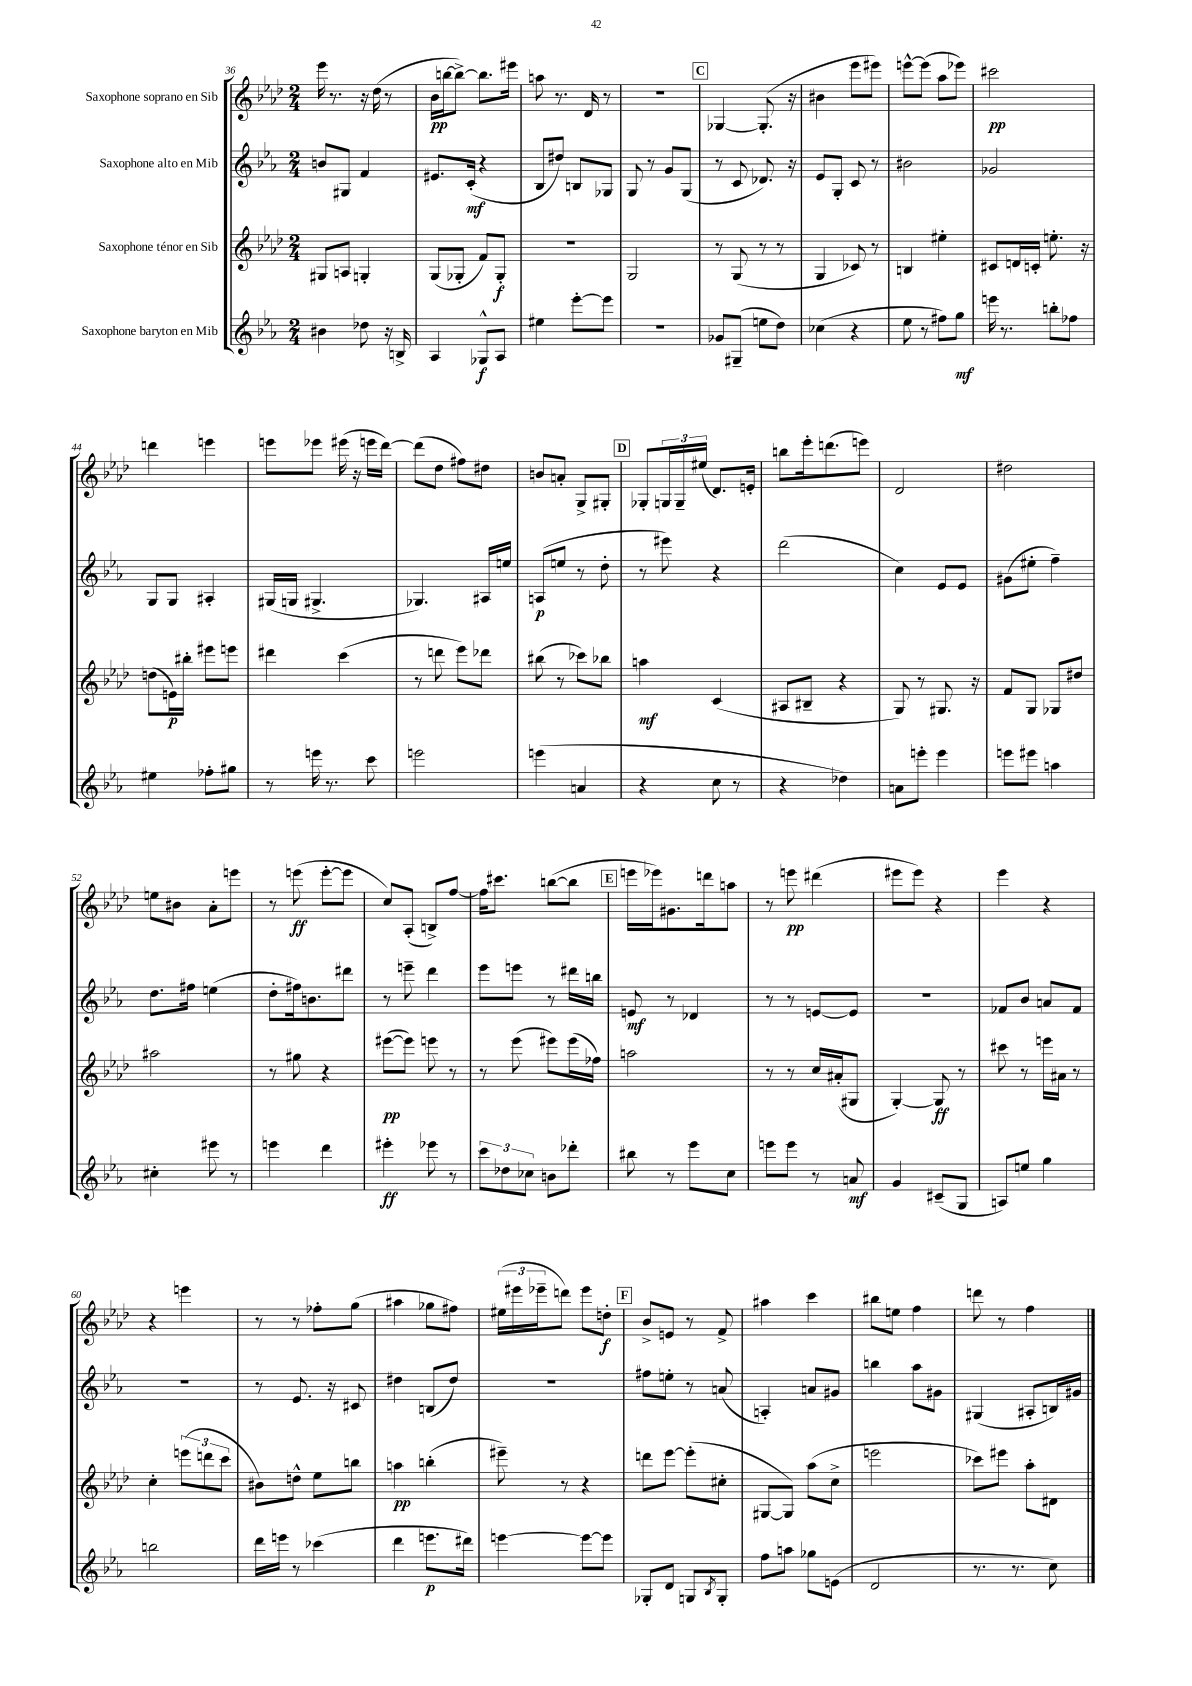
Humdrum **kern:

**kern	**kern	**kern	**kern
*staff4	*staff3	*staff2	*staff1
*clefG2	*clefG2	*clefG2	*clefG2
*k[b-e-a-]	*k[b-e-a-d-]	*k[b-e-a-]	*k[b-e-a-d-]
*M2/4	*M2/4	*M2/4	*M2/4
4b#\	8G#/L	8b/L	16eee-\
.	.	.	8.r
.	8A/J	8G#/J	.
8dd-\	4G'/	4f/	16r
.	.	.	(16dd-\
16r	.	.	8r
16B^/	.	.	.
=	=	=	=
4A-/	(8G/L	8.e#/L	16b-\LL
.	.	.	[16bb\J
.	8G-'/J	.	8bb^\_J)
.	.	(16c'/Jk	.
8G-^^/L	8f/L)	4r	8.bb\]L
8A-/J	8G-'/J	.	.
.	.	.	16eee#\Jk
=	=	=	=
4ee#\	2r	8B-/L	8aa\
.	.	8dd#/J)	8.r
[8eee-'\L	.	8B/L	.
.	.	.	16d-/
8eee-\]J	.	8G-/J	8r
=	=	=	=
2r	2G/	8G/	2r
.	.	8r	.
.	.	8g/L	.
.	.	(8G/J	.
=	=	=	=
8g-/L	8r	8r	[4G-/
(8G#~/J	(8G/	8c/	.
8ee\L	8r	8.d-/)	(8.G-'/]
8dd\J)	8r	.	.
.	.	16r	16r
=	=	=	=
(4cc-\	4G/	8e-/L	4b#\
.	.	8G'/J	.
4r	8c-/)	8c/	8eee-\L
.	8r	8r	8eee#\J)
=	=	=	=
8ee-\	4B/	2b#\	[8eee^^\L
8r	.	.	(8eee\]J
8ff#\L)	4ee#'\	.	8aa-\L
8gg\J	.	.	8eee-\J)
=	=	=	=
16eee\	8c#/L	2g-/	2ccc#\
8.r	.	.	.
.	16d/L	.	.
.	16c'/JJ	.	.
8bb'\L	8.ee'\	.	.
8ff-\J	.	.	.
.	16r	.	.
=	=	=	=
4ee#\	(8dd\L	8G/L	4ddd\
.	16e\L)	8G/J	.
.	16bb#'\JJ	.	.
8ff-'\L	8eee#\L	4A#'/	4eee\
8gg#\J	8eee\J	.	.
=	=	=	=
8r	4ddd#\	(16G#/LL	8eee\L
.	.	16G/JJ	.
16eee\	.	4.G#^/	8eee-\J
8.r	.	.	.
.	(4ccc\	.	(16eee#\
.	.	.	16r
8ccc\	.	.	16eee\LL
.	.	.	[16ddd-\JJ)
=	=	=	=
2eee\	8r	4.G-/)	(8ddd-\]L
.	8ddd\	.	8dd-\J
.	8eee-\L)	.	8ff#\L)
.	8ddd-\J	16A#/LL	8dd#\J
.	.	16ee/JJ	.
=	=	=	=
(4eee\	(8bb#\	(8A/L	8b/L
.	8r	8ee/J	8a'/J
4a/	8ccc-\L)	8r	8G^/L
.	8bb-\J	8dd'\	8G#'/J
=	=	=	=
4r	4aa\	8r	8G-'/L
.	.	8eee#\)	24G/L
.	.	.	24G~/
.	.	.	(24ee#/JJ
8cc\	(4c/	4r	8.d-/L)
8r	.	.	.
.	.	.	16e'/Jk
=	=	=	=
4r	8A#/L	(2ddd\	8bb\L
.	8B#~/J	.	16eee-'\k
.	.	.	(8.ddd\
4dd-\)	4r	.	.
.	.	.	8eee\J)
=	=	=	=
8a\L	8G/)	4cc\)	2d-/
8eee'\J	8r	.	.
4eee\	8.G#/	8e-/L	.
.	.	8e-/J	.
.	16r	.	.
=	=	=	=
8eee\L	8f/L	(8g#\L	2dd#\
8eee#\J	8G/J	8ee#'\J	.
4aa\	8G-/L	4ff~\)	.
.	8dd#/J	.	.
=	=	=	=
4cc#'\	2aa#\	8.dd\L	8ee\L
.	.	.	8b#\J
.	.	16ff#\Jk	.
8eee#\	.	(4ee\	8a-'\L
8r	.	.	8eee\J
=	=	=	=
4eee\	8r	8dd'\L	8r
.	8gg#\	16ff#\k)	(8eee\
.	.	8.b\	.
4ddd\	4r	.	[8eee'\L
.	.	8ddd#\J	8eee\]J
=	=	=	=
4eee#'\	([8eee#\L	8r	8cc/L)
.	8eee#\]J)	8eee~\	(8A-'/J
8eee-\	8eee\	4ddd\	8B^/L)
8r	8r	.	[8ff/J
=	=	=	=
12ccc\L	8r	8eee-\L	16ff\]LK
.	.	.	8.ccc#\J
12dd-\	.	.	.
.	(8eee-\	8eee\J	.
12cc-\J	.	.	.
8b\L	8eee#\L)	8r	([8bb\L
8ddd-'\J	(16eee#\L	16ddd#\LL	8bb\]J
.	16ff-\JJ)	16bb\JJ	.
=	=	=	=
8bb#\	2aa\	8e/	16eee\LL
.	.	.	16eee-\J)
8r	.	8r	8.g#\
8eee-\L	.	4d-/	.
.	.	.	16ddd\k
8cc\J	.	.	8aa\J
=	=	=	=
8eee\L	8r	8r	8r
8eee\J	8r	8r	8eee\
8r	16cc/LL	[8e/L	(4ddd#\
.	(16a#'/J	.	.
8a/	8G#/J	8e/]J	.
=	=	=	=
4g/	[4G'/)	2r	8eee#\L
.	.	.	8eee#\J)
(8c#~/L	8G/]	.	4r
8G/J	8r	.	.
=	=	=	=
8A/L)	8ccc#\	8f-/L	4eee-\
8ee/J	8r	8b-/J	.
4gg\	16eee\LL	8a/L	4r
.	16a#\JJ	.	.
.	8r	8f-/J	.
=	=	=	=
2bb\	4cc'\	2r	4r
.	(12eee\L	.	4eee\
.	12ddd\	.	.
.	12ccc\J	.	.
=	=	=	=
16ddd\LL	8b#\L)	8r	8r
16eee\JJ	.	.	.
8r	8dd^^\J	8.e-/	8r
(4ccc-\	8ee-\L	.	8ff-'\L
.	.	16r	.
.	8bb\J	8c#/	(8gg\J
=	=	=	=
4ddd\	4aa\	4dd#\	4aa#\
8.eee\L	(4bb'\	(8B/L	8gg-\L
.	.	8dd#/J)	8ff#\J)
16ddd#\Jk)	.	.	.
=	=	=	=
[4eee\	8eee#~\)	2r	(24ee#\LL
.	.	.	24eee#\
.	.	.	24eee-~\J
.	8r	.	8ddd\J)
8eee\_L	4r	.	8eee-\L
8eee\]J	.	.	8dd'\J
=	=	=	=
8G-'/L	8ddd\L	8ff#\L	8b-^/L
8d/J	[8eee-\J	8ee'\J	8e/J
8G/L	(8eee-'\]L	8r	8r
8qB-/	.	.	.
8G'/J	8cc#'\J	(8a/	8f^/
=	=	=	=
8ff\L	[8G#/L	4A'/)	4aa#\
8aa\J	8G#/]J)	.	.
8gg-\L	(8aa-\L	8a/L	4ccc\
(8e\J	8cc^\J	8g#/J	.
=	=	=	=
2d/	2eee\	4bb\	8bb#\L
.	.	.	8ee\J
.	.	8aa-\L	4ff\
.	.	8g#\J	.
=	=	=	=
8.r	8ccc-\L)	(4G#/	8ddd\
.	8eee#\J	.	8r
8.r	.	.	.
.	8aa-'\L	8A#'/L	4ff\
8cc\)	8d#\J	16B/L)	.
.	.	16g#/JJ	.
==	==	==	==
*-	*-	*-	*-
